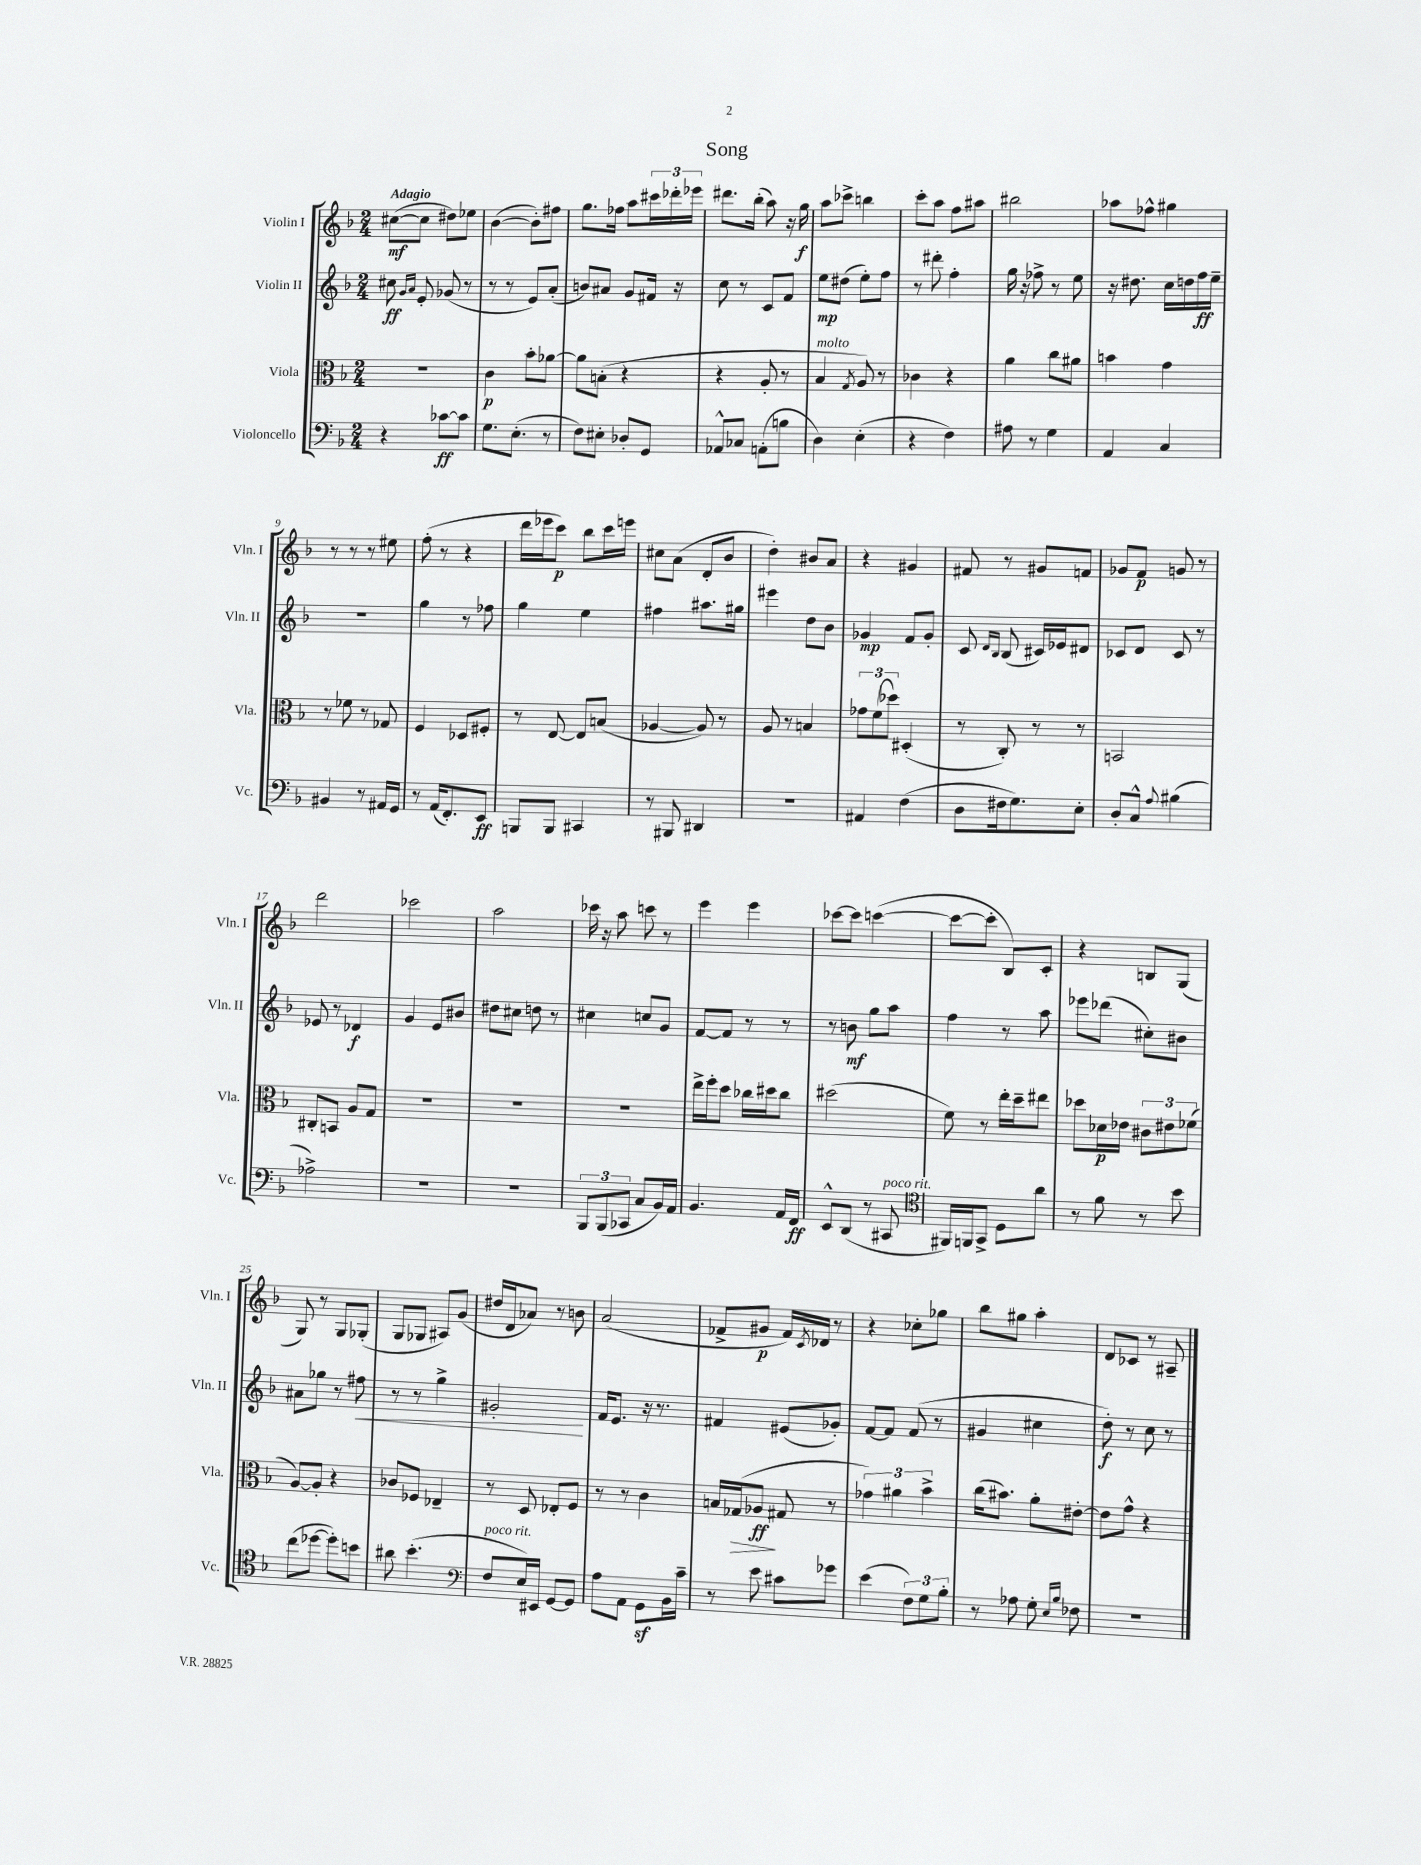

**kern	**dynam	**kern	**dynam	**kern	**dynam	**kern	**dynam
*part4	*part4	*part3	*part3	*part2	*part2	*part1	*part1
*staff4	*staff4	*staff3	*staff3	*staff2	*staff2	*staff1	*staff1
*I"Violoncello	*	*I"Viola	*	*I"Violin II	*	*I"Violin I	*
*I'Vc.	*	*I'Vla.	*	*I'Vln. II	*	*I'Vln. I	*
*clefF4	*	*clefC3	*	*clefG2	*	*clefG2	*
*k[b-]	*	*k[b-]	*	*k[b-]	*	*k[b-]	*
*M2/4	*	*M2/4	*	*M2/4	*	*M2/4	*
=1	=1	=1	=1	=1	=1	=1	=1
!	!	!	!	!	!	!LO:TX:a:B:t=Adagio	!
4r	.	2r	.	8cc#X\	ff	([8cc#X\L	mf
.	.	.	.	16qqg/LL	.	.	.
.	.	.	.	16qqa/JJ	.	.	.
.	.	.	.	8e'/	.	8cc#\J]	.
[8c-X\L	ff	.	.	(8g-X/	.	8dd#X\L)	.
8c-\J]	.	.	.	8r	.	8ee-X\J	.
=2	=2	=2	=2	=2	=2	=2	=2
8.G\L	.	4c\	p	8r	.	([4b-\	.
.	.	.	.	8r	.	.	.
(8.E'\J	.	.	.	.	.	.	.
.	.	8b-'\L	.	8e/L)	.	8b-'\L])	.
8r	.	[8a-X\J	.	(8a'/J	.	8ff#X\J	.
=3	=3	=3	=3	=3	=3	=3	=3
8F\L)	.	8a-\L]	.	8bn/L)	.	8.gg\L	.
8E#X'\J	.	(8Bn'\J	.	8a#X/J	.	.	.
.	.	.	.	.	.	16ff-X\Jk	.
8D-X'/L	.	4r	.	8g/L	.	8aa\L	.
8GG/J	.	.	.	16f#X/Jk	.	24ccc#X\L	.
.	.	.	.	.	.	24ddd-X'\	.
.	.	.	.	16r	.	.	.
.	.	.	.	.	.	24eee-X\JJ	.
=4	=4	=4	=4	=4	=4	=4	=4
8AA-X^^/L	.	4r	.	8cc\	.	8.ddd#X\L	.
8C-X/J	.	.	.	8r	.	.	.
.	.	.	.	.	.	(16bb-'\Jk	.
(8AAn'\L	.	8A'/	.	8c/L	.	8aa\)	.
8Bn\J	.	8r	.	8f/J	.	16r	.
.	.	.	.	.	.	16gg\	f
=5	=5	=5	=5	=5	=5	=5	=5
!	!	!LO:TX:a:i:t=molto	!	!	!	!	!
4D\)	.	4B-/	.	8ee\L	mp	8aa\L	.
.	.	.	.	(8dd#X\J	.	8ccc-X^\J	.
.	.	8qG/	.	.	.	.	.
(4E'\	.	8A/)	.	8ee'\L)	.	4bbn\	.
.	.	8r	.	8ff\J	.	.	.
=6	=6	=6	=6	=6	=6	=6	=6
4r	.	4c-X\	.	8r	.	8ccc'\L	.
.	.	.	.	8ddd#X'\	.	8aa\J	.
4F\)	.	4r	.	4ff'\	.	8ff\L	.
.	.	.	.	.	.	8aa#X\J	.
=7	=7	=7	=7	=7	=7	=7	=7
8A#X\	.	4a\	.	16gg\	.	2bb#X\	.
.	.	.	.	16r	.	.	.
8r	.	.	.	8ff-X^\	.	.	.
4G\	.	8cc\L	.	8r	.	.	.
.	.	8a#X\J	.	8ee\	.	.	.
=8	=8	=8	=8	=8	=8	=8	=8
4AA/	.	4bn\	.	16r	.	8aa-X\L	.
.	.	.	.	8.dd#X\	.	.	.
.	.	.	.	.	.	8ff-X^^\J	.
4C/	.	4g\	.	16cc\LL	.	4gg#X\	.
.	.	.	.	16ddn\	.	.	.
.	.	.	.	16ff\	ff	.	.
.	.	.	.	16ee~\JJ	.	.	.
!!LO:LB:g=z
=9	=9	=9	=9	=9	=9	=9	=9
4BB#X/	.	8r	.	2r	.	8r	.
.	.	8f-X\	.	.	.	8r	.
8r	.	8r	.	.	.	8r	.
16AA#X/LL	.	8G-X/	.	.	.	8ee#X\	.
16GG/JJ	.	.	.	.	.	.	.
=10	=10	=10	=10	=10	=10	=10	=10
8r	.	4F/	.	4gg\	.	(8ff'\	.
(16AA/KL	.	.	.	.	.	8r	.
8.FF'/)	.	.	.	.	.	.	.
.	.	8D-X/L	.	8r	.	4r	.
8EE/J	ff	8F#X'/J	.	8ff-X\	.	.	.
=11	=11	=11	=11	=11	=11	=11	=11
8BBBn/L	.	8r	.	4gg\	.	16ddd\LL	.
.	.	.	.	.	.	16eee-X\J	.
8BBB/J	.	[8E/	.	.	.	8ccc\J)	p
4CC#X/	.	8E/L]	.	4ee\	.	8bb-\L	.
.	.	(8Bn/J	.	.	.	16ccc\L	.
.	.	.	.	.	.	16eeen\JJ	.
=12	=12	=12	=12	=12	=12	=12	=12
8r	.	[4A-X/	.	4ff#X\	.	8cc#X\L	.
8BBB#X/	.	.	.	.	.	(8a\J	.
4DD#X/	.	8A-/])	.	8.aa#X\L	.	8d'/L	.
.	.	8r	.	.	.	8b-/J	.
.	.	.	.	16gg#X\Jk	.	.	.
=13	=13	=13	=13	=13	=13	=13	=13
2r	.	8A/	.	4eee#X\	.	4dd'\)	.
.	.	8r	.	.	.	.	.
.	.	4Bn/	.	8dd\L	.	8b#X/L	.
.	.	.	.	8b-\J	.	8a/J	.
=14	=14	=14	=14	=14	=14	=14	=14
4AA#X/	.	12g-X\L	.	4g-X/	mp	4r	.
.	.	(12f\	.	.	.	.	.
.	.	12dd-X\J)	.	.	.	.	.
(4F\	.	(4D#X'/	.	8f/L	.	4g#X/	.
.	.	.	.	8g-'/J	.	.	.
=15	=15	=15	=15	=15	=15	=15	=15
8D\L	.	8r	.	8c/	.	8f#X/	.
.	.	.	.	16qqd/LL	.	.	.
.	.	.	.	16qqB-/JJ	.	.	.
16F#X\k	.	8C'/)	.	(8B-/	.	8r	.
8.G\)	.	.	.	.	.	.	.
.	.	8r	.	16c#X/LL)	.	8g#X/L	.
.	.	.	.	16e-X/J	.	.	.
8E'\J	.	8r	.	8d#X/J	.	8fn/J	.
=16	=16	=16	=16	=16	=16	=16	=16
8D'/L	.	2BBn/	.	8c-X/L	.	8g-X/L	.
8C^^/J	.	.	.	8d/J	.	8f/J	p
8qqA/	.	.	.	.	.	.	.
(4B#X\	.	.	.	8c-/	.	8gn/	.
.	.	.	.	8r	.	8r	.
!!LO:LB:g=z
=17	=17	=17	=17	=17	=17	=17	=17
2A-X^\)	.	8C#X'/L	.	8e-X/	.	2ddd\	.
.	.	8BBn/J	.	8r	.	.	.
.	.	8A/L	.	4d-X/	f	.	.
.	.	8G/J	.	.	.	.	.
=18	=18	=18	=18	=18	=18	=18	=18
2r	.	2r	.	4g/	.	2ccc-X\	.
.	.	.	.	8e/L	.	.	.
.	.	.	.	8b#X/J	.	.	.
=19	=19	=19	=19	=19	=19	=19	=19
2r	.	2r	.	8dd#X\L	.	2aa\	.
.	.	.	.	8cc#X\J	.	.	.
.	.	.	.	8ddn\	.	.	.
.	.	.	.	8r	.	.	.
=20	=20	=20	=20	=20	=20	=20	=20
12BBB-/L	.	2r	.	4cc#X\	.	16ccc-X\	.
.	.	.	.	.	.	16r	.
(12BBB-/	.	.	.	.	.	.	.
.	.	.	.	.	.	8aa\	.
12CC-X/J	.	.	.	.	.	.	.
8C/L	.	.	.	8ccn/L	.	8cccn\	.
16BB-/L)	.	.	.	8g/J	.	8r	.
16AA/JJ	.	.	.	.	.	.	.
=21	=21	=21	=21	=21	=21	=21	=21
4.BB-/	.	16ee^\LL	.	[8f/L	.	4eee\	.
.	.	16ff'\J	.	.	.	.	.
.	.	8dd\J	.	8f/J]	.	.	.
.	.	16cc-X\LL	.	8r	.	4eee\	.
.	.	16dd#X\J	.	.	.	.	.
16AA/LL	.	8cc-\J	.	8r	.	.	.
16FF/JJ	ff	.	.	.	.	.	.
=22	=22	=22	=22	=22	=22	=22	=22
8EE^^/L	.	(2dd#X\	.	8r	.	[8ccc-X\L	.
(8DD/J	.	.	.	8bn\	mf	8ccc-\J]	.
8r	.	.	.	8gg\L	.	([4cccn\	.
!LO:TX:a:i:t=poco rit.	!	!	!	!	!	!	!
8CC#X/	.	.	.	8aa\J	.	.	.
=23	=23	=23	=23	=23	=23	=23	=23
*clefC4	*	*	*	*	*	*	*
16FF#X/LL)	.	8f\)	.	4ff\	.	8ccc\L_	.
16FFn/J	.	.	.	.	.	.	.
8GG^/J	.	8r	.	.	.	8ccc'\J]	.
8D\L	.	16ee'\LL	.	8r	.	8B-/L)	.
.	.	16dd~\J	.	.	.	.	.
8a\J	.	8ee#X\J	.	8aa\	.	8c'/J	.
=24	=24	=24	=24	=24	=24	=24	=24
8r	.	8dd-X\L	.	8eee-X\L	.	4r	.
8f\	.	16d-X\L	p	(8ddd-X\J	.	.	.
.	.	16e-X\JJ	.	.	.	.	.
8r	.	12c#X\L	.	8cc#X'\L)	.	8Bn/L	.
.	.	12e#X\	.	.	.	.	.
8b-\	.	.	.	8b#X\J	.	(8G/J	.
.	.	(12f-X\J	.	.	.	.	.
!!LO:LB:g=z
=25	=25	=25	=25	=25	=25	=25	=25
(8cc\L	.	[8A/L)	.	8a#X\L	.	8G/)	.
[8dd-X\J	.	8A'/J]	.	8gg-X\J	.	8r	.
8dd-'\L])	.	4r	.	8r	.	8G/L	.
!	!	!	!	!	!LO:HP:b	!	!
8bn\J	.	.	.	8ff#X\	<	(8G-X'/J	.
=26	=26	=26	=26	=26	=26	=26	=26
8a#X\	.	8c-X/L	.	8r	.	8G/L	.
(4.b-'\	.	8F-X/J	.	8r	.	8G-X/J	.
.	.	4E-X~/	.	4gg^\	.	8A#X/L)	.
.	.	.	.	.	.	(8g/J	.
=27	=27	=27	=27	=27	=27	=27	=27
*clefF4	*	*	*	*	*	*	*
!LO:TX:a:i:t=poco rit.	!	!	!	!	!	!	!
8F/L	.	8r	.	2g#X'/	.	16dd#X/LL	.
.	.	.	.	.	.	16d/J	.
16E/L)	.	8D/	.	.	.	8a-X/J)	.
16EE#X/JJ	.	.	.	.	.	.	.
[8GG/L	.	8E-X'/L	.	.	.	8r	.
8GG/J]	.	8F/J	.	.	.	8bn\	.
.	.	.	.	.	[	.	.
=28	=28	=28	=28	=28	=28	=28	=28
8A\L	.	8r	.	16f/KL	.	(2a/	.
.	.	.	.	8.e/J	.	.	.
8AA\J	.	8r	.	.	.	.	.
8GGz\L	.	4c\	.	16r	.	.	.
.	.	.	.	8.r	.	.	.
16BB-\L	.	.	.	.	.	.	.
16c~\JJ	.	.	.	.	.	.	.
=29	=29	=29	=29	=29	=29	=29	=29
8r	.	16Bn/LL	.	4f#X/	.	8f-X^/L	.
!	!	!	!LO:HP:b	!	!	!	!
.	.	(16G-X/J	>	.	.	.	.
8e\	.	8A-X/J	ff	.	.	8g#X/J	p
8c#X\L	.	8G#X/	]	(8e#X/L	.	16f-/LL)	.
.	.	.	.	.	.	8qc/	.
.	.	.	.	.	.	16d-X/JJ	.
8g-X\J	.	8r	.	8g-X'/J)	.	8r	.
=30	=30	=30	=30	=30	=30	=30	=30
(4e\	.	6g-X\)	.	[8f/L	.	4r	.
.	.	.	.	8f/J]	.	.	.
.	.	6a#X\	.	.	.	.	.
12F\L)	.	.	.	(8f/	.	8cc-X'\L	.
12G\	.	6b-^\	.	.	.	.	.
.	.	.	.	8r	.	8gg-X\J	.
12B-'\J	.	.	.	.	.	.	.
=31	=31	=31	=31	=31	=31	=31	=31
8r	.	(16cc\KL	.	4g#X/	.	8bb-\L	.
.	.	8.b#X\J)	.	.	.	.	.
8A-X\	.	.	.	.	.	8gg#X\J	.
8G'\	.	8a'\L	.	4cc#X\	.	4aa'\	.
16qqE/LL	.	.	.	.	.	.	.
16qqB-/JJ	.	.	.	.	.	.	.
8F-X\	.	[8e#X'\J	.	.	.	.	.
=32	=32	=32	=32	=32	=32	=32	=32
2r	.	8e#\L]	.	8dd'\)	f	8d/L	.
.	.	8g^^\J	.	8r	.	8c-X/J	.
.	.	4r	.	8cc\	.	8r	.
.	.	.	.	8r	.	8A#X~/	.
==	==	==	==	==	==	==	==
*-	*-	*-	*-	*-	*-	*-	*-
